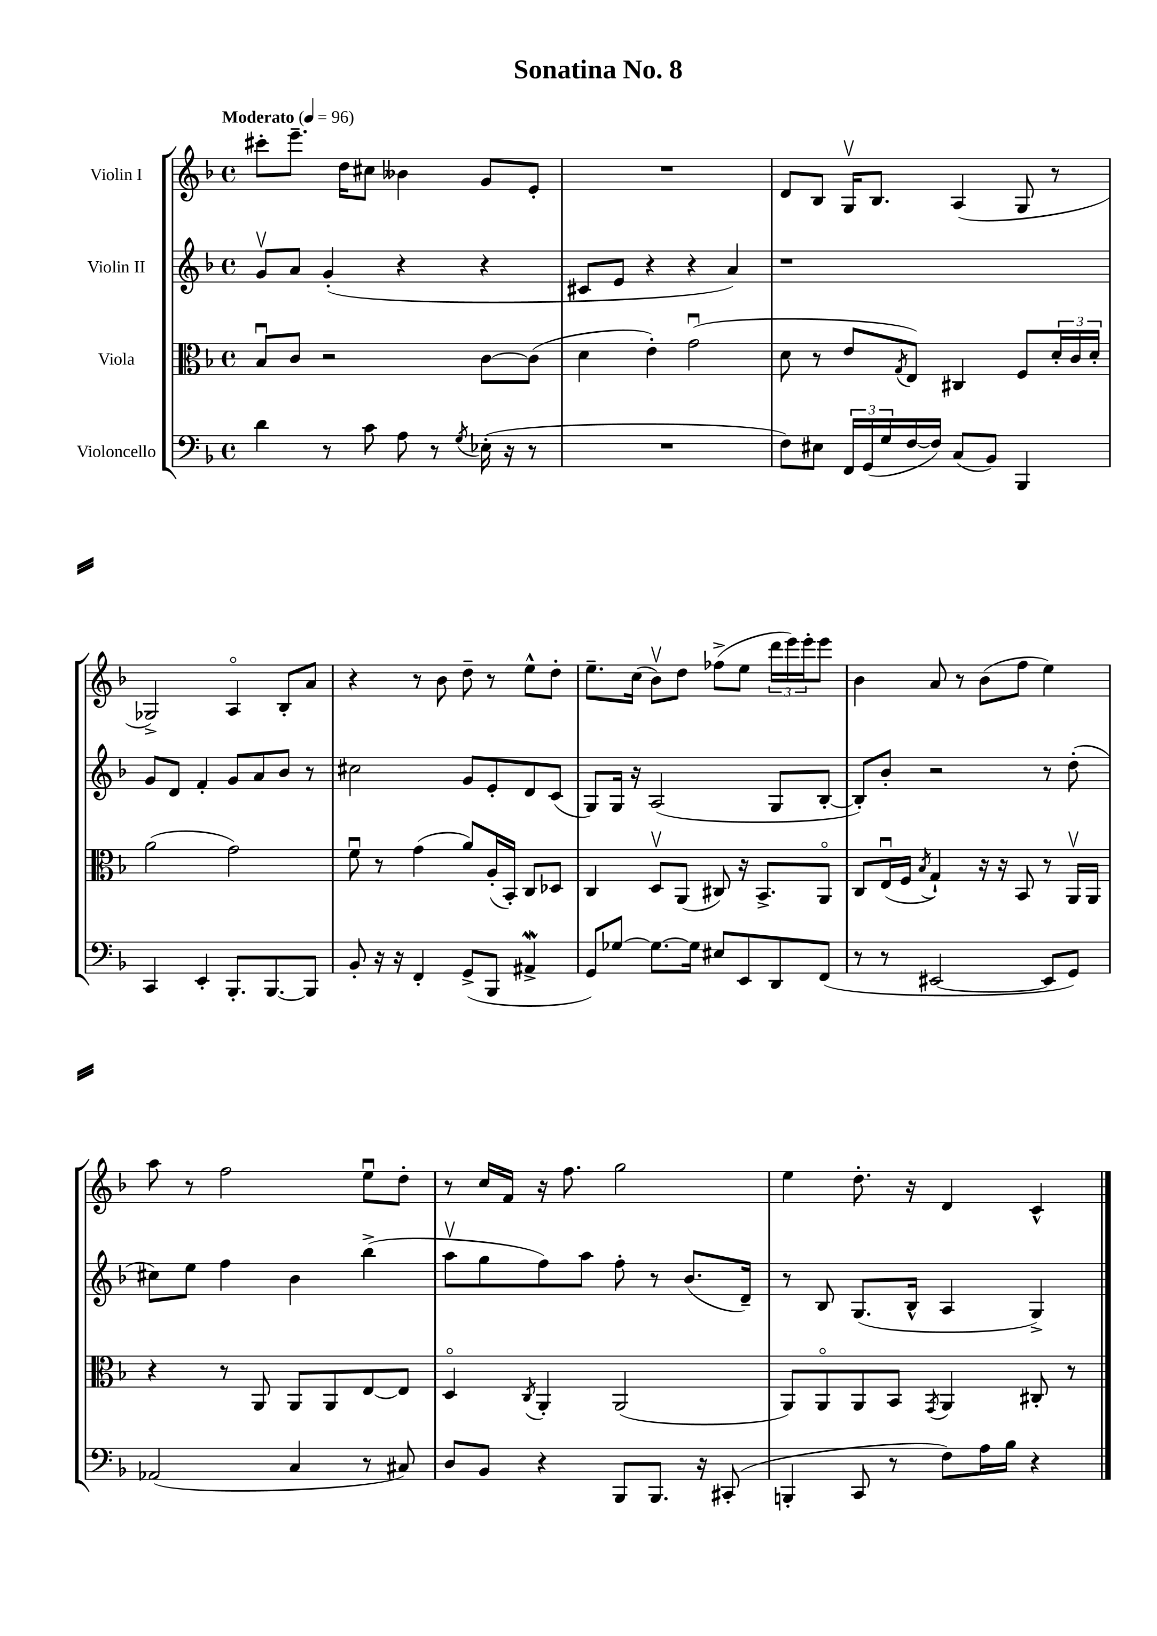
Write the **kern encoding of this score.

**kern	**kern	**kern	**kern
*staff4	*staff3	*staff2	*staff1
*clefF4	*clefC3	*clefG2	*clefG2
*k[b-]	*k[b-]	*k[b-]	*k[b-]
*M4/4	*M4/4	*M4/4	*M4/4
*met(c)	*met(c)	*met(c)	*met(c)
*MM96	*MM96	*MM96	*MM96
4d\	8B-u/L	8gv/L	8ccc#'\L
.	8c/J	8a/J	8.eee~\J
8r	2r	(4g'/	.
.	.	.	16dd\LK
8c\	.	.	8cc#\J
8A\	.	4r	4b--\
8r	.	.	.
8qG/	.	.	.
(16E-'\	[8c\L	4r	8g/L
16r	.	.	.
8r	(8c\]J	.	8e'/J
=	=	=	=
1r	4d\	8c#/L	1r
.	.	8e/J	.
.	4e'\)	4r	.
.	(2gu\	4r	.
.	.	4a/)	.
=	=	=	=
8F\L)	8d\	1r	8d/L
8E#\J	8r	.	8B-/J
24FF/LL	8e/L	.	16Gv/LK
(24GG/	.	.	.
.	.	.	8.B-/J
24G/	.	.	.
.	8qG/	.	.
[16F/	8E/J)	.	.
16F/]JJ)	.	.	.
(8C/L	4C#/	.	(4A/
8BB-/J)	.	.	.
4BBB-/	8F/L	.	8G/
.	24d'/L	.	8r
.	24c/	.	.
.	24d'/JJ	.	.
=	=	=	=
4CC/	(2a\	8g/L	2G-^/)
.	.	8d/J	.
4EE'/	.	4f'/	.
8.BBB-'/L	2g\)	8g/L	4Ao/
.	.	8a/	.
[8.BBB-/	.	.	.
.	.	8b-/J	8B-'/L
8BBB-/]J	.	8r	8a/J
=	=	=	=
8BB-'/	8fu\	2cc#\	4r
16r	8r	.	.
16r	.	.	.
4FF'/	(4g\	.	8r
.	.	.	8b-\
(8GG^/L	8a/L)	8g/L	8dd~\
8BBB-/J	(16A'/L	8e'/	8r
.	16BB-'/JJ)	.	.
4AA#^/	8C/L	8d/	8ee^^\L
.	8D-/J	(8c/J	8dd'\J
=	=	=	=
8GG/L)	4C/	8G/L)	8.ee~\L
[8G-/J	.	16G/Jk	.
.	.	16r	(16cc\Jk
8.G-\_L	8Dv/L	(2A/	8b-v\L)
.	(8AA/J	.	8dd\J
16G-\]Jk	.	.	.
8E#/L	8C#/)	.	(8ff-^\L
8EE/	16r	.	8ee\J
.	8.BB-^/L	.	.
8DD/	.	8G/L	24ddd\LL
.	.	.	24eee\)
.	.	.	24eee'\J
(8FF/J	8AAo/J	[8B-'/J	8eee\J
=	=	=	=
8r	8C/L	8B-'/]L)	4b-\
8r	(16Eu/L	8b-'/J	.
.	16F/JJ	.	.
.	8qB-/	.	.
[2EE#/	4G`/)	2r	8a/
.	.	.	8r
.	16r	.	(8b-\L
.	16r	.	.
.	8BB-/	.	8ff\J
8EE#/]L	8r	8r	4ee\)
8GG/J)	16AAv/LL	(8dd'\	.
.	16AA/JJ	.	.
=	=	=	=
(2AA-/	4r	8cc#\L)	8aa\
.	.	8ee\J	8r
.	8r	4ff\	2ff\
.	8AA/	.	.
4C/	8AA/L	4b-\	.
.	8AA/	.	.
8r	[8E/	(4bb-^\	8eeu\L
8C#/)	8E/]J	.	8dd'\J
=	=	=	=
8D/L	4Do/	8aav\L	8r
8BB-/J	.	8gg\	16cc/LL
.	.	.	16f/JJ
.	8qC/	.	.
4r	4AA'/	8ff\)	16r
.	.	.	8.ff\
.	.	8aa\J	.
8BBB-/L	(2AA/	8ff'\	2gg\
8.BBB-/J	.	8r	.
.	.	(8.b-/L	.
16r	.	.	.
(8CC#'/	.	.	.
.	.	16d~/Jk)	.
=	=	=	=
4BBB'/	8AA/L)	8r	4ee\
.	8AAo/	8B-/	.
8CC/	8AA/	(8.G/L	8.dd'\
8r	8BB-/J	.	.
.	.	16B-^^/Jk	16r
.	8qGG/	.	.
8F\L)	4AA/	4A/	4d/
16A\L	.	.	.
16B-\JJ	.	.	.
4r	8C#'/	4G^/)	4c^^/
.	8r	.	.
==	==	==	==
*-	*-	*-	*-
